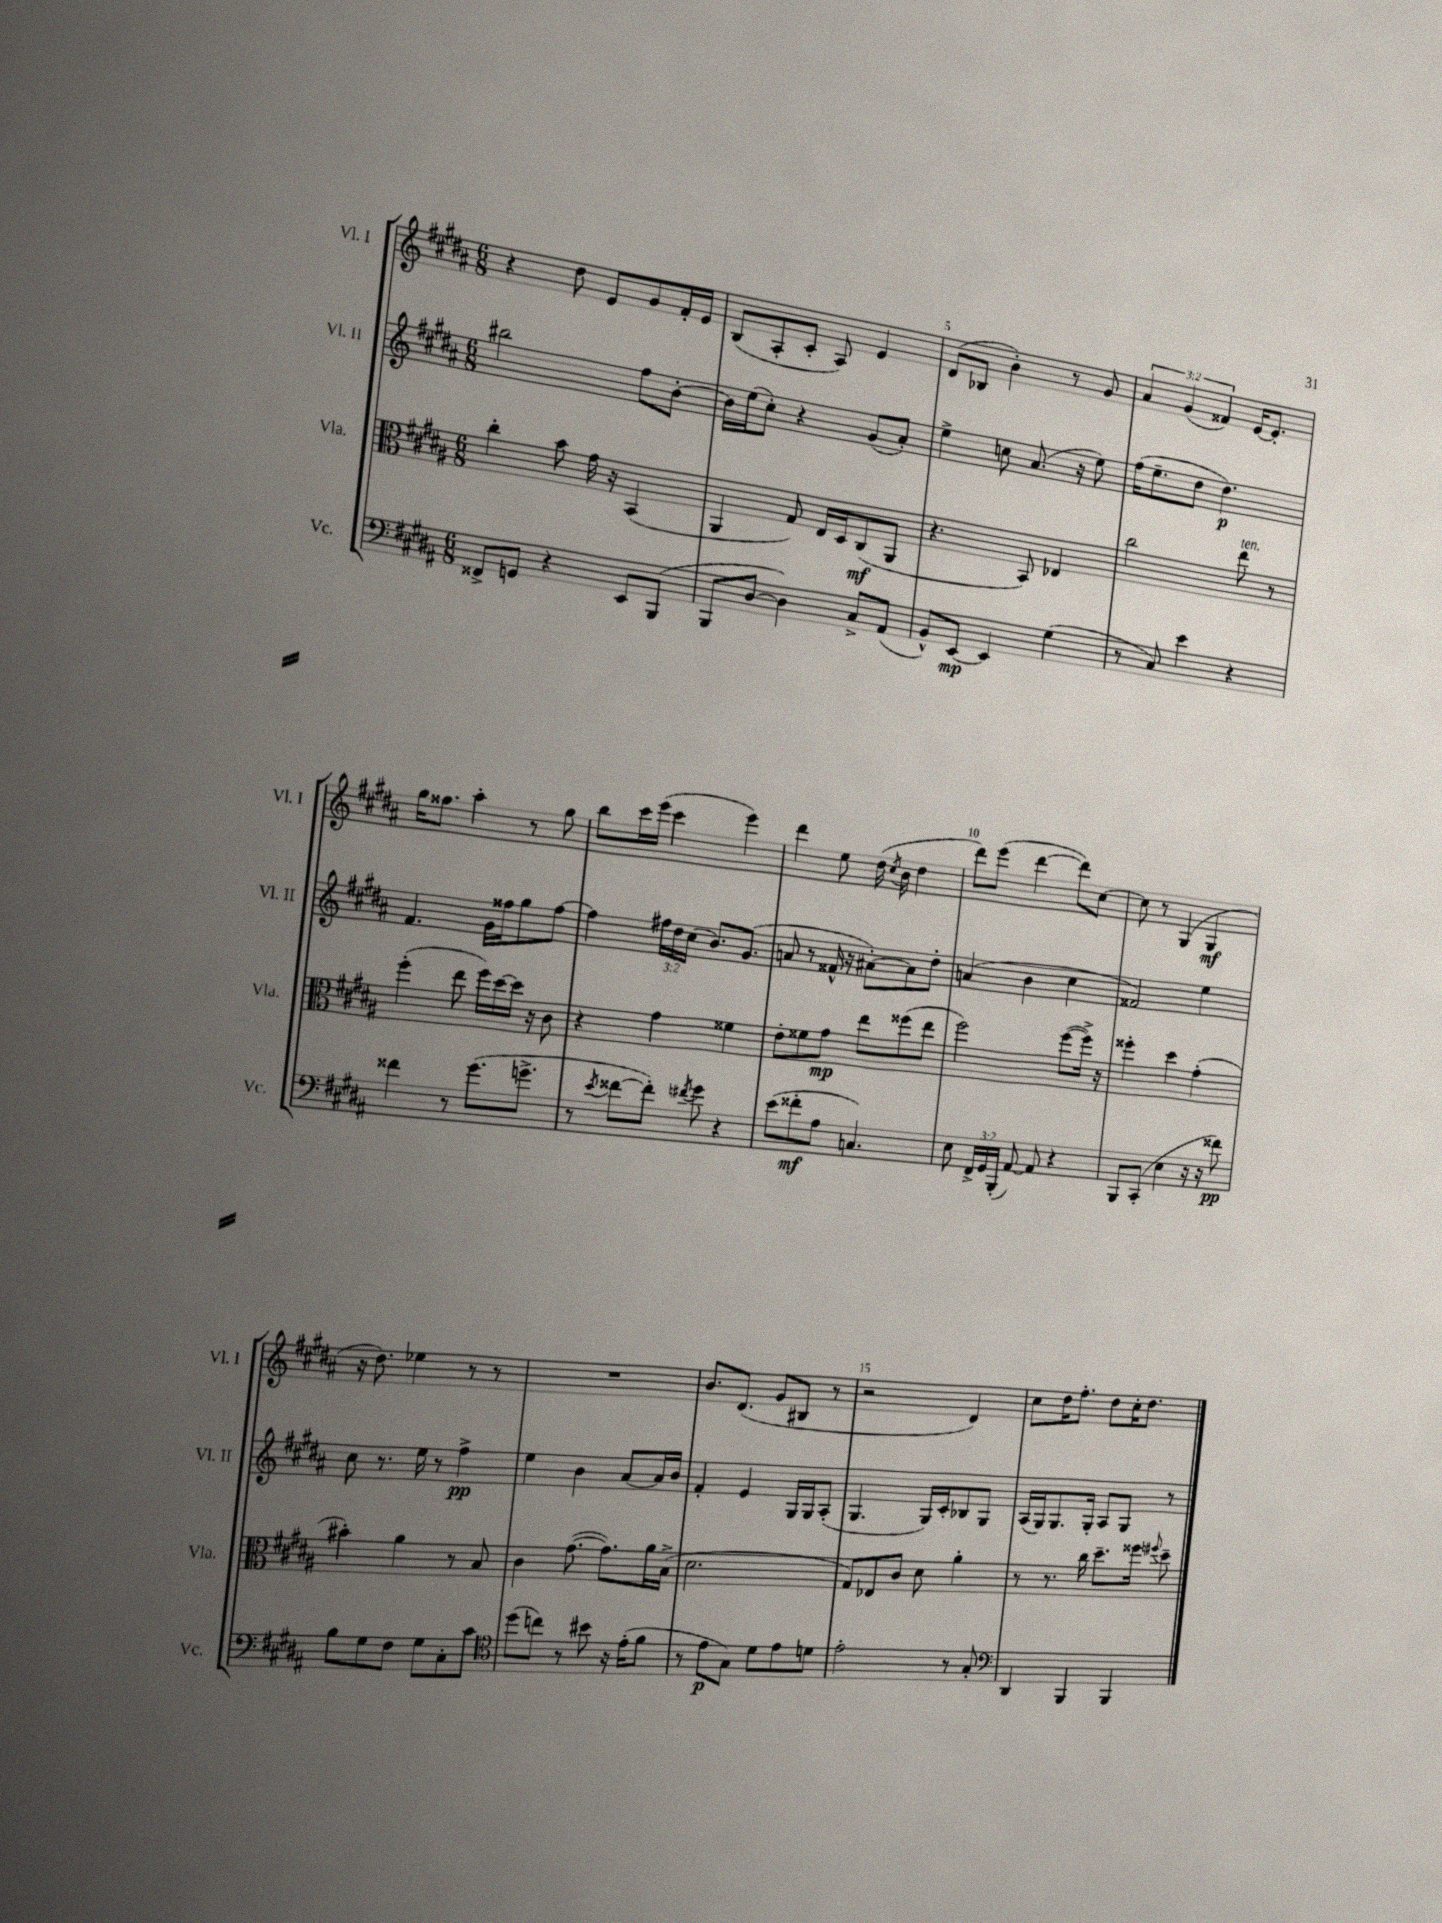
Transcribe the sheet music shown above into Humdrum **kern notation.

**kern	**dynam	**kern	**dynam	**kern	**dynam	**kern	**dynam
*part4	*part4	*part3	*part3	*part2	*part2	*part1	*part1
*staff4	*staff4	*staff3	*staff3	*staff2	*staff2	*staff1	*staff1
*I"Vc.	*	*I"Vla.	*	*I"Vl. II	*	*I"Vl. I	*
*I'Vc.	*	*I'Vla.	*	*I'Vl. II	*	*I'Vl. I	*
*clefF4	*	*clefC3	*	*clefG2	*	*clefG2	*
*k[f#c#g#d#a#]	*	*k[f#c#g#d#a#]	*	*k[f#c#g#d#a#]	*	*k[f#c#g#d#a#]	*
*M6/8	*	*M6/8	*	*M6/8	*	*M6/8	*
=3	=3	=3	=3	=3	=3	=3	=3
8FF##X^/L	.	4cc#'\	.	2bb#X\	.	4r	.
8GGn/J	.	.	.	.	.	.	.
4r	.	8b\	.	.	.	8dd#\	.
.	.	16g#\	.	.	.	8e/L	.
.	.	16r	.	.	.	.	.
8EE/L	.	(4BB/	.	8ff#\L	.	8g#/	.
(8BBB/J	.	.	.	[8b'\J	.	16f#'/L	.
.	.	.	.	.	.	16e/JJ	.
=4	=4	=4	=4	=4	=4	=4	=4
8BBB/L	.	4AA#/	.	16b\LL]	.	(8B/L	.
.	.	.	.	(16ee\J	.	.	.
[8D#/J	.	.	.	8cc#'\J)	.	8A#'/	.
4D#\])	.	8G#/)	.	4r	.	8c#'/J	.
.	.	16E/LL	.	.	.	8A#/)	.
.	.	16D#/J	.	.	.	.	.
8C#^/L	.	(8C#/	mf	(8g#/L	.	4e/	.
(8AA#/J	.	8AA#/J	.	8a#'/J)	.	.	.
=5	=5	=5	=5	=5	=5	=5	=5
8BB^^/L)	.	4.r	.	4ee^\	.	(8d#/L	.
[8EE/J	mp	.	.	.	.	8B-X/J	.
4EE/]	.	.	.	8ccn\	.	4b'\)	.
.	.	8BB/)	.	(8.a#/	.	.	.
(4G#\	.	4E-X/	.	.	.	8r	.
.	.	.	.	16r	.	.	.
.	.	.	.	8ee\)	.	8g#/	.
=6	=6	=6	=6	=6	=6	=6	=6
8r	.	2cc#\	.	(16ff#\KL	.	6a#/	.
.	.	.	.	8.ee~\	.	.	.
8C#/)	.	.	.	.	.	.	.
.	.	.	.	.	.	(6g#/	.
4e\	.	.	.	8dd#\J	.	.	.
.	.	.	.	.	.	6f##X/)	.
.	.	.	.	4.dd#\)	p	.	.
!	!	!LO:TX:a:i:t=ten.	!	!	!	!	!
4r	.	8ee\	.	.	.	[16e/KL	.
.	.	.	.	.	.	8.e'/J]	.
.	.	8r	.	.	.	.	.
!!LO:LB:g=z
=7	=7	=7	=7	=7	=7	=7	=7
4f##X\	.	(4ff#'\	.	4.f#/	.	16gg#\KL	.
.	.	.	.	.	.	8.ff##X\J	.
8r	.	8ee\	.	.	.	4aa#'\	.
(8.g#\L	.	16ff#\LL)	.	16g#\LL	.	.	.
.	.	[16dd#\	.	16ff##X\J	.	.	.
.	.	16dd#\JJ]	.	8gg#\	.	8r	.
8.gn^\J	.	16r	.	.	.	.	.
.	.	8c#\	.	[8ff##\J	.	8gg#\	.
=8	=8	=8	=8	=8	=8	=8	=8
8r	.	4r	.	4ff##\]	.	8bb\L	.
8qe/	.	.	.	.	.	.	.
[8f##X\L	.	.	.	.	.	16ccc#\L	.
.	.	.	.	.	.	(16eee\JJ	.
8f##'\J])	.	4g#\	.	24ff#X\LL	.	4ccc#\	.
.	.	.	.	24dd#\	.	.	.
.	.	.	.	(24cc#\JJ	.	.	.
8qf#X/	.	.	.	.	.	.	.
8g#\	.	.	.	8.b/L)	.	.	.
4r	.	4f##X\	.	.	.	4eee\)	.
.	.	.	.	(8.g#/J	.	.	.
=9	=9	=9	=9	=9	=9	=9	=9
(8e\L	.	8e'\L	.	8an/	.	4ddd#\	.
8f##X'\	mf	8f##X\	.	8r	.	.	.
8A#\J	.	8g#\J	mp	16f##X^^/	.	8ee\	.
.	.	.	.	16r	.	.	.
4.Cn/)	.	8ee\L	.	[8a#X'\L)	.	(16dd#\	.
.	.	.	.	.	.	8qcc#/	.
.	.	.	.	.	.	16b\	.
.	.	(8ff##X\	.	8a#\]	.	4dd#\	.
.	.	8ee\J	.	8dd#'\J	.	.	.
=10	=10	=10	=10	=10	=10	=10	=10
8E\	.	2ff#\)	.	(4an/	.	8ddd#\L)	.
24FF#^/LL	.	.	.	.	.	(8eee\J	.
24GG#/	.	.	.	.	.	.	.
(24BBB'/JJ	.	.	.	.	.	.	.
[8AA#/)	.	.	.	4b\	.	[4ddd#\	.
8AA#/]	.	.	.	.	.	.	.
4r	.	([8ff#\L	.	4cc#\	.	8ddd#\L])	.
.	.	16ff#^\Jk])	.	.	.	[8cc#\J	.
.	.	16r	.	.	.	.	.
=11	=11	=11	=11	=11	=11	=11	=11
8BBB/L	.	4ff##X'\	.	2f##X/)	.	8cc#\]	.
(8CC#'/J	.	.	.	.	.	8r	.
4E\	.	4dd#\	.	.	.	(4G#/	.
16r	.	(4g#'\	.	4ee\	.	4G#/	mf
16r	.	.	.	.	.	.	.
8f##X\)	pp	.	.	.	.	.	.
!!LO:LB:g=z
=12	=12	=12	=12	=12	=12	=12	=12
8B\L	.	4b#X'\)	.	8cc#\	.	16r	.
.	.	.	.	.	.	8.dd#\)	.
8G#\	.	.	.	8.r	.	.	.
8F#\J	.	4a#\	.	.	.	4ee-X\	.
.	.	.	.	16ee\	.	.	.
8G#\L	.	.	.	8r	.	.	.
8C#'\	.	8r	.	4ff#^\	pp	8r	.
8c#\J	.	8B/	.	.	.	8r	.
=13	=13	=13	=13	=13	=13	=13	=13
*clefC4	*	*	*	*	*	*	*
(8dd#\L	.	4c#\	.	4ee\	.	2.r	.
8ccn\J)	.	.	.	.	.	.	.
8r	.	([8.g#\	.	4b\	.	.	.
8b#X\	.	.	.	.	.	.	.
.	.	8.g#\L])	.	.	.	.	.
16r	.	.	.	[8a#/L	.	.	.
(16e'\KL	.	.	.	.	.	.	.
8f#\J	.	16a#\L	.	16a#/L]	.	.	.
.	.	(16B^\JJ	.	16b/JJ	.	.	.
=14	=14	=14	=14	=14	=14	=14	=14
8r	.	2.d#\	.	4f#'/	.	8.b/L	.
8e\L	p	.	.	.	.	.	.
.	.	.	.	.	.	(8.d#/J	.
8G#\J)	.	.	.	4e/	.	.	.
8d#\L	.	.	.	.	.	8g#/L	.
8e\	.	.	.	16G#/LL	.	8B#X/J	.
.	.	.	.	16G#/J	.	.	.
8dn\J	.	.	.	(8A#'/J	.	8r	.
=15	=15	=15	=15	=15	=15	=15	=15
2e'\	.	8G#/L)	.	4.G#/	.	2r	.
.	.	8E-X/	.	.	.	.	.
.	.	8c#/J	.	.	.	.	.
.	.	8d#\	.	16G#/LL)	.	.	.
.	.	.	.	16c#'/J	.	.	.
8r	.	4a#'\	.	8B-X/	.	4d#/)	.
8G#'/	.	.	.	8G#/J	.	.	.
=16	=16	=16	=16	=16	=16	=16	=16
*clefF4	*	*	*	*	*	*	*
4DD#/	.	8r	.	(16A#/LL	.	8cc#\L	.
.	.	.	.	16G#/J)	.	.	.
.	.	8.r	.	8.G#/	.	16dd#\K	.
.	.	.	.	.	.	8.ff#'\J	.
4BBB/	.	.	.	.	.	.	.
.	.	16cc#\	.	16G#'/Jk	.	.	.
.	.	8.dd#~\L	.	8A#/L	.	8dd#\L	.
4BBB/	.	.	.	8G#/J	.	16cc#'\K	.
.	.	16ff##X\Jk	.	.	.	8.dd#\J	.
.	.	8qqff#X/	.	.	.	.	.
.	.	8dd#~\	.	8r	.	.	.
==	==	==	==	==	==	==	==
*-	*-	*-	*-	*-	*-	*-	*-
